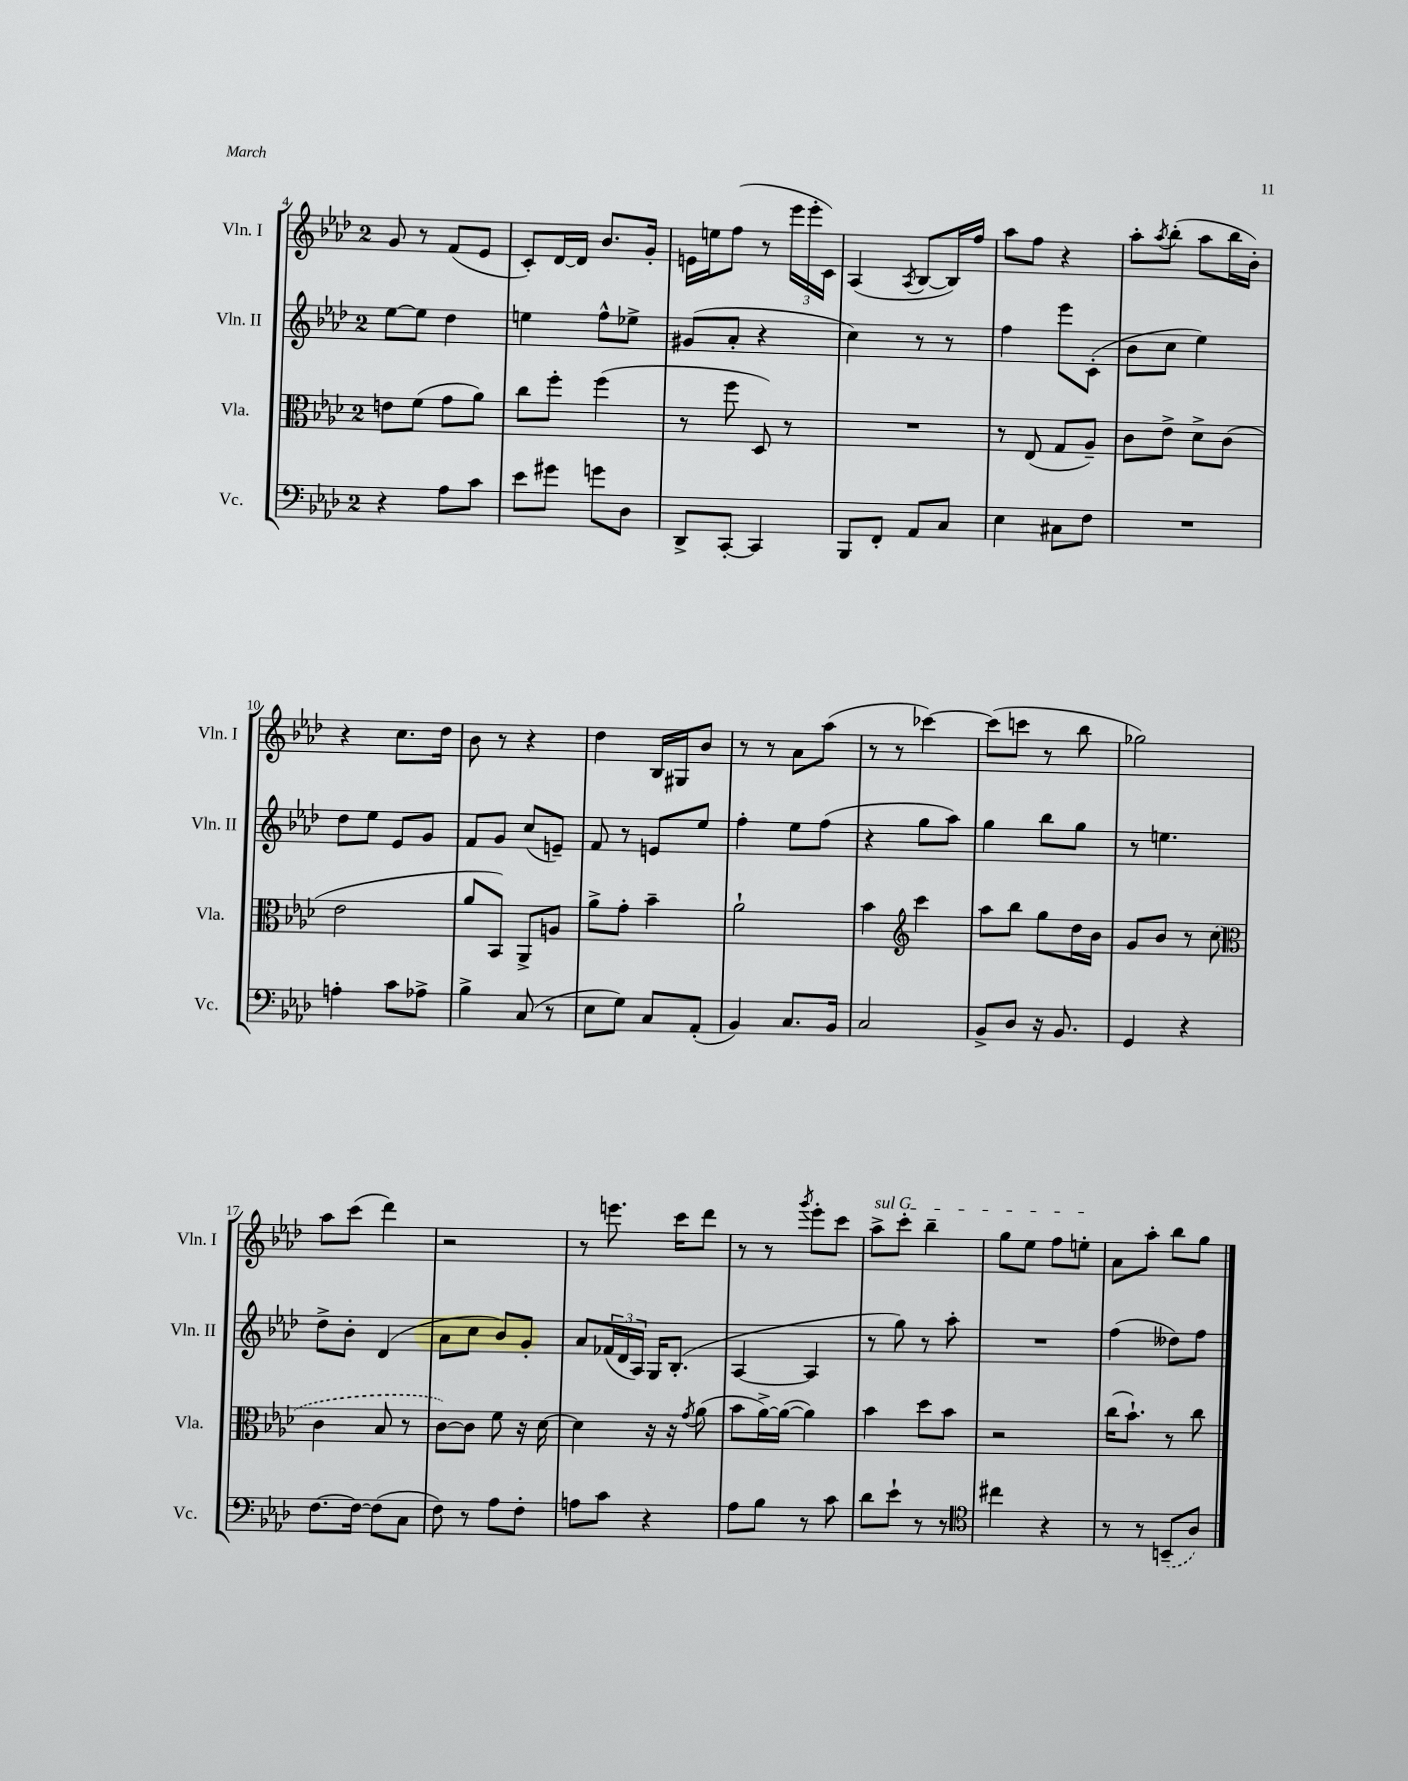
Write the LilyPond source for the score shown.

<<
\new StaffGroup <<
\new Staff = "s0" \with { instrumentName = "Vln. I" shortInstrumentName = "Vln. I" } {
    \clef treble \key aes \major \once \override Staff.TimeSignature.style = #'single-digit \time 2/4
    g'8 r8 f'8( ees'8 |
    c'8-.) des'16~ des'16 bes'8. g'16-. |
    e'16 e''16 f''8( r8 \tuplet 3/2 { ees'''16 ees'''16-. c'16) } |
    aes4( \acciaccatura { aes8 } bes8~ bes16) f''16 |
    aes''8 f''8 r4 |
    aes''8-. \acciaccatura { aes''8 } bes''8-.( aes''8 bes''16 bes'16-.) |
    r4 c''8. des''16 |
    bes'8 r8 r4 |
    des''4 bes16 gis16 bes'8 |
    r8 r8 aes'8 aes''8( |
    r8 r8 ces'''4~) |
    ces'''8( c'''8 r8 bes''8 |
    ges''2) |
    aes''8 c'''8( des'''4) |
    r2 |
    r8 e'''8. c'''16 des'''8 |
    r8 r8 \acciaccatura { g'''8 } ees'''8-. c'''8 |
    \once \override TextSpanner.bound-details.left.text = \markup { \italic "sul G" } aes''8->\startTextSpan c'''8-. bes''4-- |
    g''8 ees''8 f''8 e''8-.\stopTextSpan |
    aes'8 aes''8-. bes''8 g''8 \bar "|." |
}
\new Staff = "s1" \with { instrumentName = "Vln. II" shortInstrumentName = "Vln. II" } {
    \clef treble \key aes \major \once \override Staff.TimeSignature.style = #'single-digit \time 2/4
    ees''8~ ees''8 des''4 |
    e''4 f''8-^ ees''8-> |
    gis'8( aes'8-. r4 |
    c''4) r8 r8 |
    f''4 ees'''8 c'8-.( |
    bes'8 c''8 ees''4) |
    des''8 ees''8 ees'8 g'8 |
    f'8 g'8 c''8( e'8--) |
    f'8 r8 e'8 ees''8 |
    f''4-. ees''8 f''8( |
    r4 g''8 aes''8) |
    g''4 bes''8 g''8 |
    r8 e''4. |
    des''8-> bes'8-. des'4( |
    aes'8 c''8 bes'8) g'8-. |
    aes'8 \tuplet 3/2 { fes'16( des'16 aes16) } g16 bes8.-.( |
    aes4~ aes4 |
    r8 g''8) r8 aes''8-. |
    R2 |
    f''4( deses''8) f''8 \bar "|." |
}
\new Staff = "s2" \with { instrumentName = "Vla." shortInstrumentName = "Vla." } {
    \clef alto \key aes \major \once \override Staff.TimeSignature.style = #'single-digit \time 2/4
    e'8 f'8( g'8 aes'8) |
    c''8 f''8-. f''4( |
    r8 f''8 des8) r8 |
    R2 |
    r8 ees8( g8 aes8--) |
    c'8 ees'8-> des'8-> c'8( |
    ees'2 |
    aes'8 bes,8) aes,8-> a8 |
    aes'8-> g'8-. bes'4-- |
    aes'2-! |
    bes'4 \clef treble c'''4 |
    aes''8 bes''8 g''8 des''16 bes'16 |
    g'8 bes'8 r8 \once \slurDashed c''8( |
    \clef alto c'4 bes8 r8 |
    c'8~) c'8 f'8 r16 des'16~ |
    des'4 r16 r16 \acciaccatura { g'8 } aes'8( |
    bes'8 aes'16~->) aes'16~( aes'4) |
    bes'4 des''8 bes'8 |
    r2 |
    c''16( bes'8.-!) r8 c''8 \bar "|." |
}
\new Staff = "s3" \with { instrumentName = "Vc." shortInstrumentName = "Vc." } {
    \clef bass \key aes \major \once \override Staff.TimeSignature.style = #'single-digit \time 2/4
    r4 aes8 c'8 |
    ees'8 gis'8 g'8 des8 |
    des,8-> c,8~-. c,4 |
    bes,,8 f,8-. aes,8 c8 |
    ees4 cis8 f8 |
    R2 |
    a4-. c'8 aes8-> |
    bes4-> c8( r8 |
    ees8 g8) c8 aes,8-.( |
    bes,4) c8. bes,16 |
    c2 |
    bes,8-> des8 r16 bes,8. |
    g,4 r4 |
    f8.~ f16~ f8( c8 |
    f8) r8 aes8 f8-. |
    a8 c'8 r4 |
    aes8 bes8 r8 c'8 |
    des'8 ees'8-! r8 r8 |
    \clef tenor cis''4 r4 |
    r8 r8 \once \slurDashed b,8--( aes8) \bar "|." |
}
>>
>>
\layout { \context { \Score currentBarNumber = #4 } }
